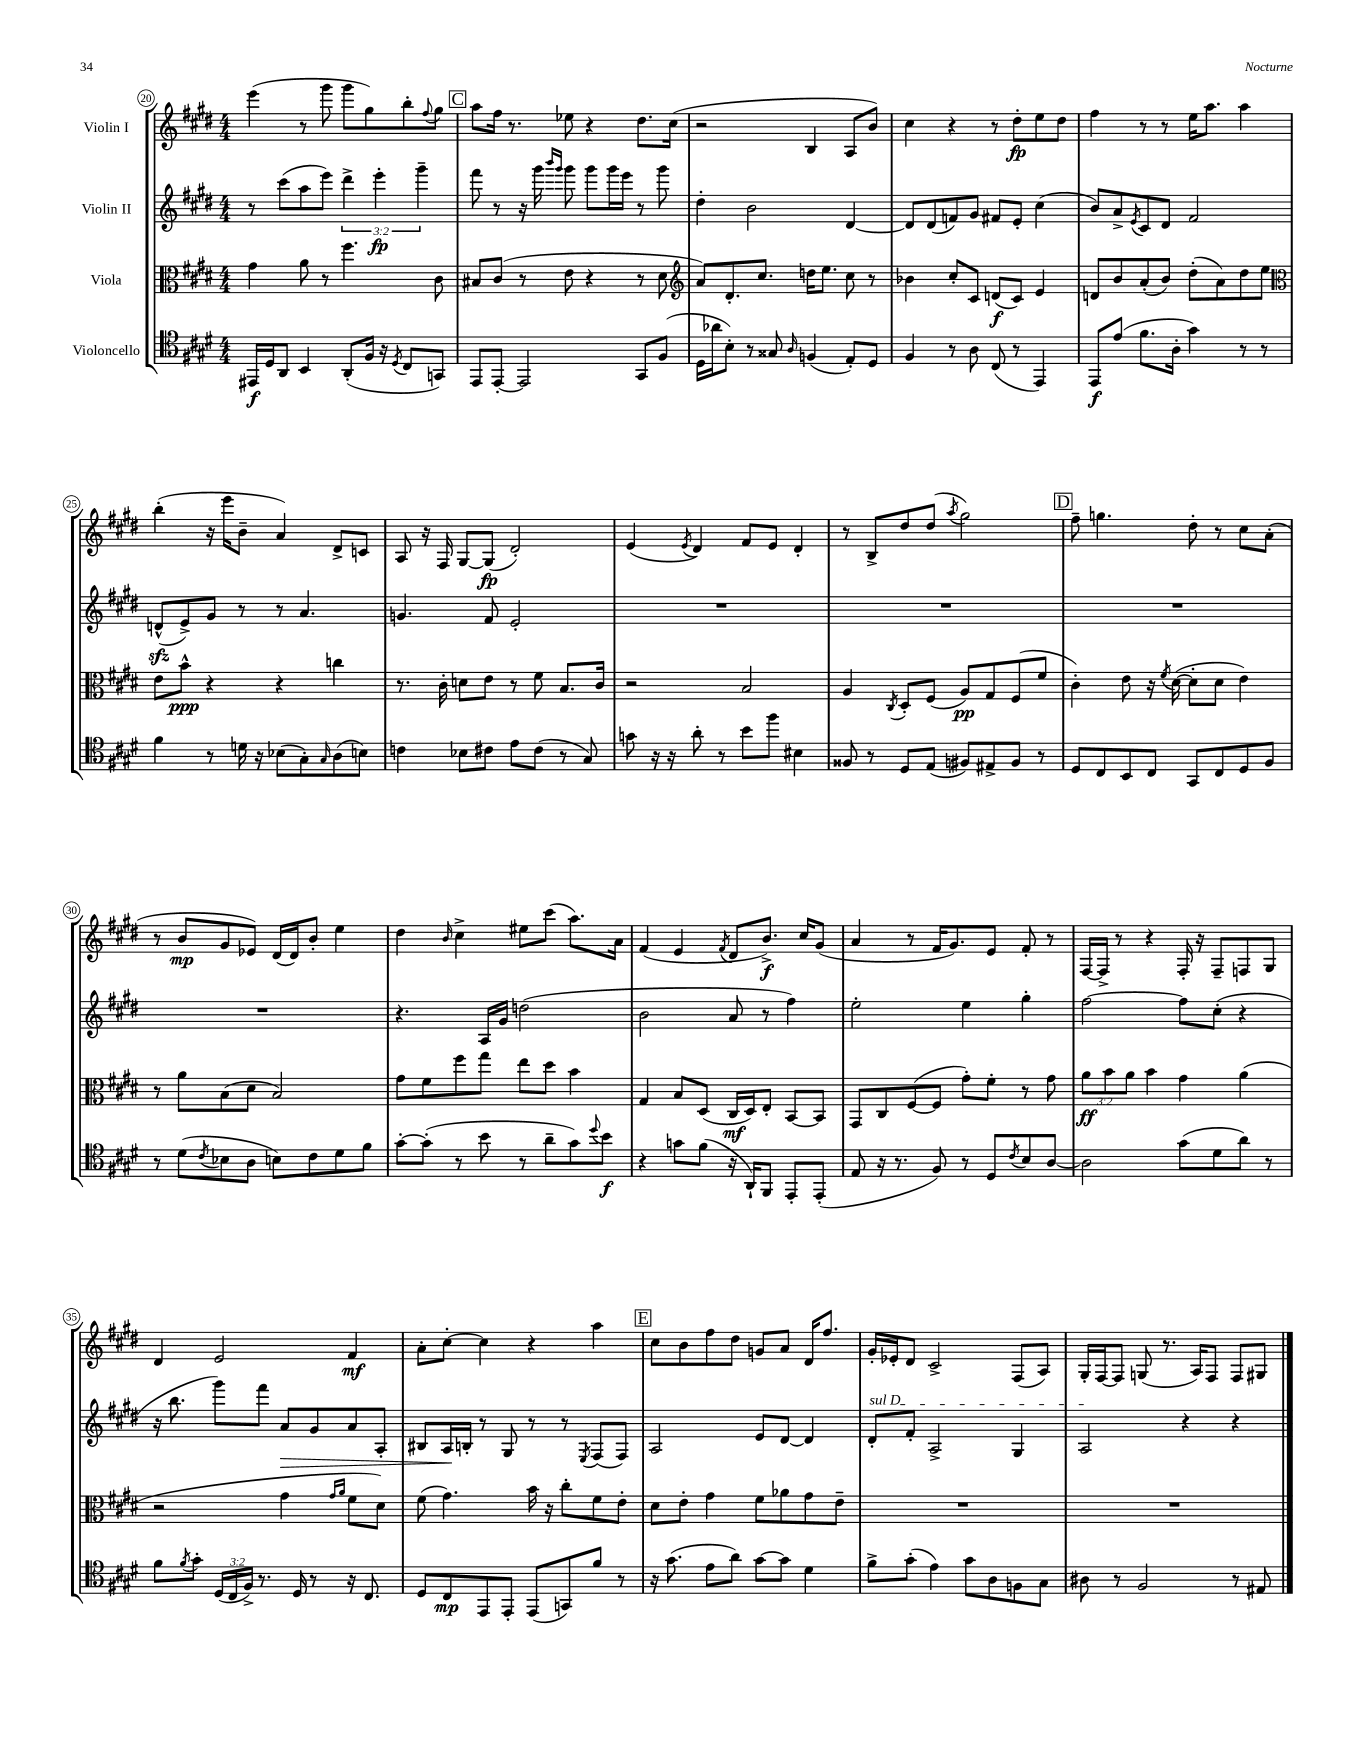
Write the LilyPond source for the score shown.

<<
\new StaffGroup <<
\new Staff = "s0" \with { instrumentName = "Violin I" } {
    \clef treble \key e \major \numericTimeSignature \time 4/4
    e'''4( r8 gis'''8 gis'''8 gis''8) b''8-. \appoggiatura { fis''8 } gis''8 |
    \mark \markup { \box "C" } a''8 fis''16 r8. ees''8 r4 dis''8. cis''16( |
    r2 b4 a8 b'8) |
    cis''4 r4 r8 dis''8-.\fp e''8 dis''8 |
    fis''4 r8 r8 e''16 a''8. a''4 |
    b''4-.( r16 e'''16 b'8-- a'4) dis'8-> c'8 |
    a8 r16 fis16 gis8~ gis8\fp( dis'2-.) |
    e'4( \acciaccatura { e'8 } dis'4) fis'8 e'8 dis'4-. |
    r8 b8-> dis''8 dis''8( \acciaccatura { a''8 } gis''2) |
    \mark \markup { \box "D" } fis''8-- g''4. dis''8-. r8 cis''8 a'8-.( |
    r8 b'8\mp gis'8 ees'8) dis'16( dis'16) b'8-. e''4 |
    dis''4 \grace { b'16 } cis''4-> eis''8 cis'''8( a''8.) a'16 |
    fis'4( e'4 \acciaccatura { fis'8 } dis'8 b'8.->\f) cis''16 gis'8( |
    a'4 r8 fis'16 gis'8.) e'8 fis'8-. r8 |
    fis16~ fis16-> r8 r4 fis16-. r16 fis8-- f8 gis8 |
    dis'4 e'2 fis'4\mf |
    a'8-. cis''8~-. cis''4 r4 a''4 |
    \mark \markup { \box "E" } cis''8 b'8 fis''8 dis''8 g'8 a'8 dis'16 fis''8. |
    gis'16-. ees'16-. dis'8 cis'2-> fis8( a8) |
    gis16-. fis16~ fis8 g8( r8. a16) fis8 fis8 gis8 \bar "|." |
}
\new Staff = "s1" \with { instrumentName = "Violin II" } {
    \clef treble \key e \major \numericTimeSignature \time 4/4 \override Staff.TupletNumber.text = #tuplet-number::calc-fraction-text
    r8 cis'''8( a''8 e'''8) \tuplet 3/2 { dis'''4-> e'''4-.\fp gis'''4-- } |
    \mark \markup { \box "C" } fis'''8 r8 r16 gis'''16 \grace { b'''16 gis'''16 } gis'''8 gis'''8 gis'''16 e'''16 r8 gis'''8 |
    dis''4-. b'2 dis'4~ |
    dis'8 dis'8( f'8) gis'8 fis'8 e'8-. cis''4( |
    b'8) a'8-> \acciaccatura { e'8 } cis'8 dis'8 fis'2 |
    d'8-^\sfz( e'8->) gis'8 r8 r8 a'4. |
    g'4. fis'8 e'2-. |
    R1 |
    R1 |
    \mark \markup { \box "D" } R1 |
    R1 |
    r4. a16 gis'16 d''2( |
    b'2 a'8 r8 fis''4) |
    e''2-. e''4 gis''4-. |
    fis''2~ fis''8 cis''8-.( r4 |
    r16 b''8. gis'''8) fis'''8 a'8\> gis'8 a'8 a8-. |
    bis8 a16\! b16-. r8 gis8 r8 r8 \acciaccatura { e8 } fis8( fis8) |
    \mark \markup { \box "E" } a2 e'8 dis'8~ dis'4 |
    \once \override TextSpanner.bound-details.left.text = \markup { \italic "sul D" } dis'8-.\startTextSpan fis'8-. a2-> gis4 |
    a2\stopTextSpan r4 r4 \bar "|." |
}
\new Staff = "s2" \with { instrumentName = "Viola" } {
    \clef alto \key e \major \numericTimeSignature \time 4/4 \override Staff.TupletNumber.text = #tuplet-number::calc-fraction-text
    gis'4 a'8 r8 fis''4. cis'8 |
    \mark \markup { \box "C" } bis8 cis'8( r8 e'8 r4 r8 dis'8 |
    \clef treble a'8) dis'8.-. cis''8. d''16 e''8. cis''8 r8 |
    bes'4 cis''8-. cis'8 d'8\f( cis'8) e'4 |
    d'8 b'8 a'8-.( b'8) dis''8-.( a'8) dis''8 e''8 |
    \clef alto e'8 b'8-^\ppp r4 r4 c''4 |
    r8. cis'16-. d'8 e'8 r8 fis'8 b8. cis'16 |
    r2 b2 |
    a4 \acciaccatura { cis8 } dis8-. fis8( a8\pp) gis8 fis8( fis'8 |
    \mark \markup { \box "D" } cis'4-.) e'8 r16 \acciaccatura { fis'8 } dis'16~( dis'8-. dis'8 e'4) |
    r8 a'8 b8( dis'8 b2) |
    gis'8 fis'8 fis''8 gis''8 e''8 dis''8 b'4 |
    gis4 b8 dis8( cis16\mf dis16) e8-. b,8~ b,8 |
    gis,8 cis8 fis8~( fis8 gis'8-.) fis'8-. r8 gis'8 |
    \tuplet 3/2 { a'8\ff b'8 a'8 } b'4 gis'4 a'4( |
    r2 gis'4 \grace { gis'16 a'16 } fis'8 dis'8) |
    fis'8( gis'4.) b'16 r16 cis''8-. fis'8 e'8-. |
    \mark \markup { \box "E" } dis'8 e'8-. gis'4 fis'8 aes'8 gis'8 e'8-- |
    R1 |
    R1 \bar "|." |
}
\new Staff = "s3" \with { instrumentName = "Violoncello" } {
    \clef tenor \key e \major \numericTimeSignature \time 4/4 \override Staff.TupletNumber.text = #tuplet-number::calc-fraction-text
    eis,16\f dis16 a,8 b,4 a,8-.( fis16 r16 \acciaccatura { dis8 } cis8 g,8) |
    \mark \markup { \box "C" } e,8 e,8~-. e,2 gis,8 fis8( |
    dis16 aes'16 b8-.) r8 gisis8 \grace { a16 } f4( e8-.) dis8 |
    fis4 r8 a8 cis8( r8 e,4) |
    e,8\f e'8( fis'8. a16-. gis'4) r8 r8 |
    fis'4 r8 d'16 r16 bes8( gis8-.) \grace { gis16 } a8( b8) |
    c'4 bes8 cis'8 e'8 cis'8( r8 gis8) |
    g'8 r16 r16 a'8-. r8 b'8 fis''8 bis4 |
    fisis8 r8 dis8 e8( fis8) eis8-> fis8 r8 |
    \mark \markup { \box "D" } dis8 cis8 b,8 cis8 gis,8 cis8 dis8 fis8 |
    r8 dis'8( \acciaccatura { cis'8 } bes8 a8 b8) cis'8 dis'8 fis'8 |
    gis'8~-. gis'8-.( r8 b'8 r8 a'8-- gis'8) \appoggiatura { dis''8 } b'8\f |
    r4 g'8 fis'8( r16 a,16-!) fis,8 e,8-. e,8-.( |
    e8 r16 r8. fis8) r8 dis8 \acciaccatura { cis'8 } b8 a8~ |
    a2 gis'8( dis'8 a'8) r8 |
    fis'8 \acciaccatura { fis'8 } gis'8-. \tuplet 3/2 { dis16( cis16 fis16->) } r8. dis16 r8 r16 cis8. |
    dis8 cis8\mp e,8 e,8-. e,8( g,8) fis'8 r8 |
    \mark \markup { \box "E" } r16 gis'8.( e'8 a'8) gis'8~ gis'8 dis'4 |
    fis'8-> gis'8-.( e'4) gis'8 a8 f8 gis8 |
    ais8 r8 fis2 r8 eis8 \bar "|." |
}
>>
>>
\layout { \context { \Score currentBarNumber = #20 \override BarNumber.stencil = #(make-stencil-circler 0.1 0.3 ly:text-interface::print) } }
